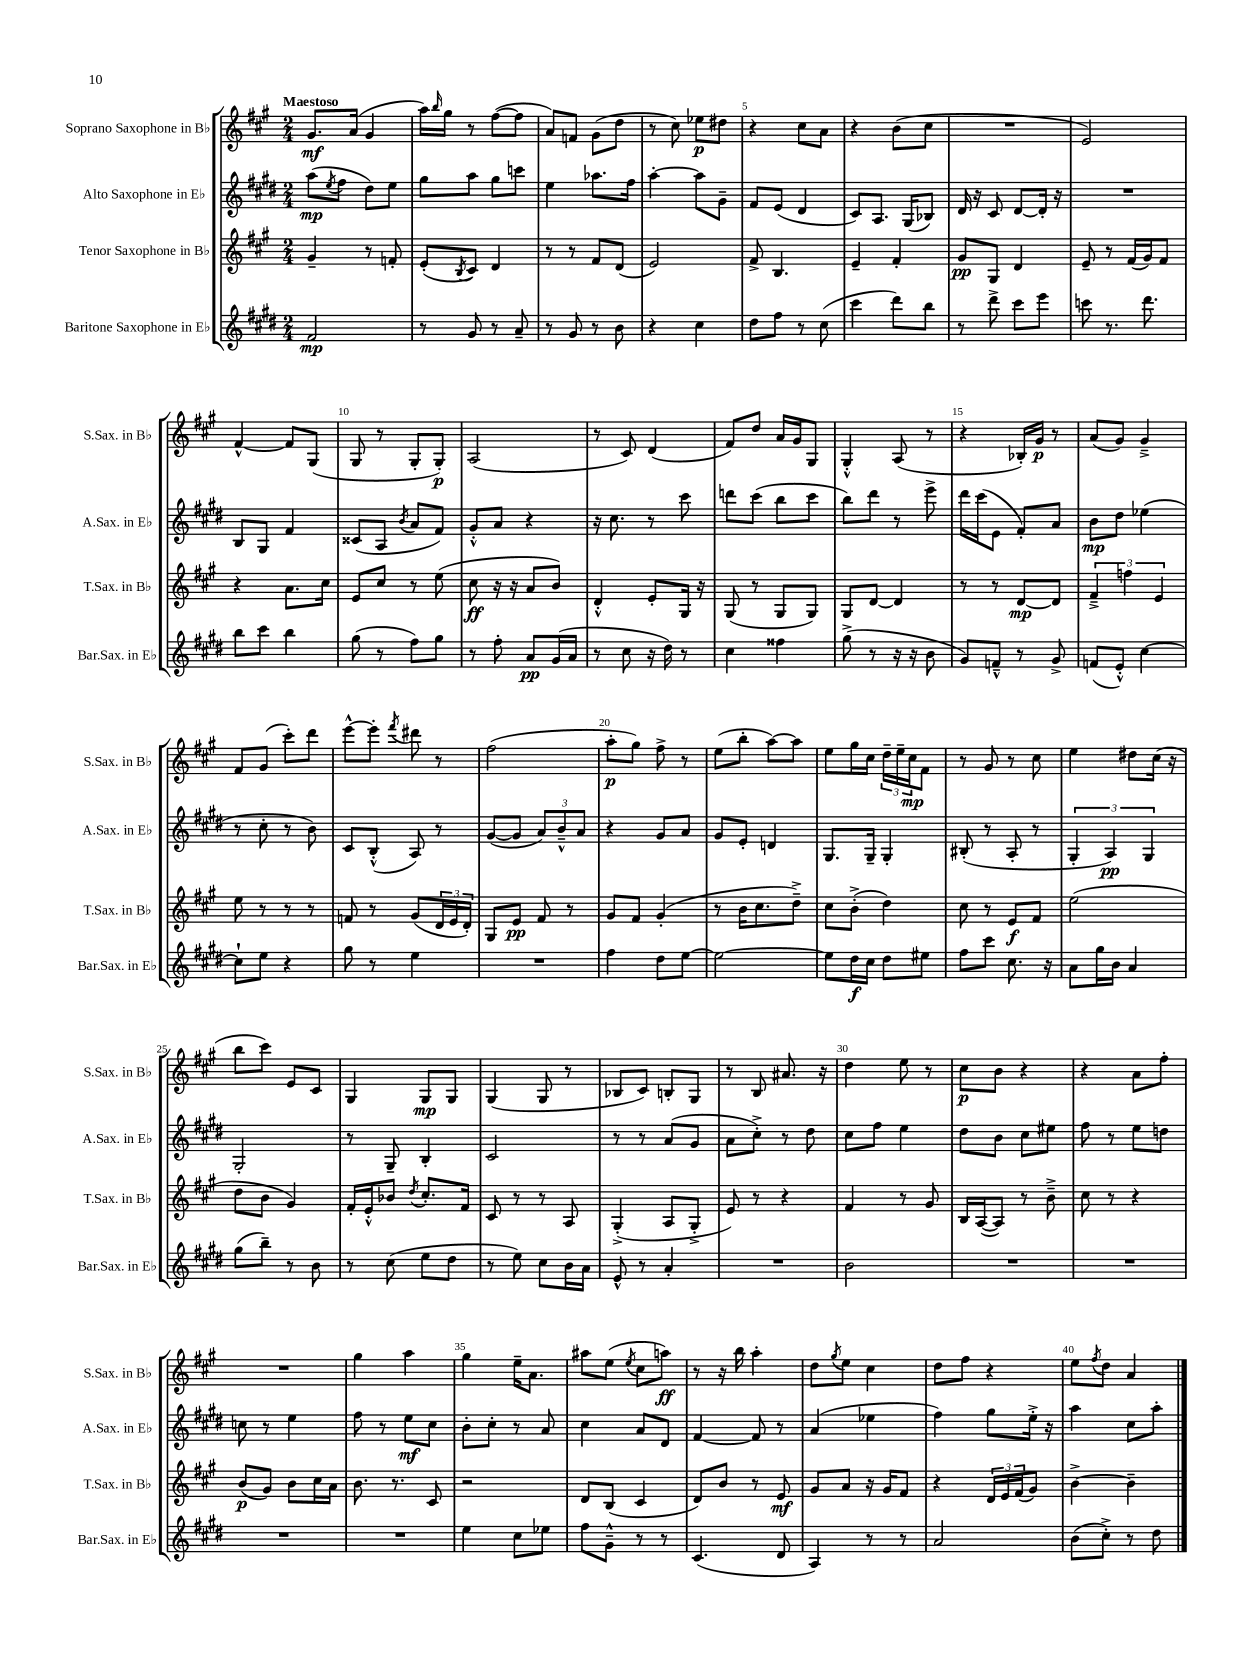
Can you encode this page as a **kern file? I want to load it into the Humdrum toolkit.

**kern	**kern	**kern	**kern
*staff4	*staff3	*staff2	*staff1
*clefG2	*clefG2	*clefG2	*clefG2
*k[f#c#g#d#]	*k[f#c#g#]	*k[f#c#g#d#]	*k[f#c#g#]
*M2/4	*M2/4	*M2/4	*M2/4
2f#	4g#~	(8aa	8.g#
.	.	8qee	.
.	.	8ff#	.
.	.	.	(16a
.	8r	8dd#)	4g#
.	8f'	8ee	.
=	=	=	=
8r	(8e'	8gg#	16aa)
.	.	.	16qqbb
.	.	.	16gg#
.	8qB	.	.
8g#	8c#)	8aa	8r
8r	4d	8gg#	([8ff#
8a~	.	8ccc	8ff#]
=	=	=	=
8r	8r	4ee	8a)
8g#	8r	.	8f
8r	8f#	8.aa-	(8g#
8b	(8d	.	8dd
.	.	16ff#	.
=	=	=	=
4r	2e)	[4aa'	8r
.	.	.	8cc#)
4cc#	.	8aa]	8ee-
.	.	8g#~	8dd#
=	=	=	=
8dd#	8f#^	8f#	4r
8ff#	4.B	(8e	.
8r	.	4d#	8cc#
(8cc#	.	.	8a
=	=	=	=
4ccc#	4e~	8c#)	4r
.	.	8.A	.
8ddd#)	4f#'	.	(8b
.	.	(16G#	.
8bb	.	8B-)	8cc#
=	=	=	=
8r	8g#	16d#	2r
.	.	16r	.
8ddd#^	8G#	8c#	.
8ccc#	4d	[8d#	.
8eee	.	16d#']	.
.	.	16r	.
=	=	=	=
8ccc	8e~	2r	2e)
8.r	8r	.	.
.	(16f#	.	.
8.ddd#	16g#)	.	.
.	8f#	.	.
=	=	=	=
8bb	4r	8B	[4f#^^
8ccc#	.	8G#	.
4bb	8.a	4f#	8f#]
.	.	.	(8G#
.	16cc#	.	.
=	=	=	=
(8gg#	8e	(8c##	8G#
8r	8cc#	8A	8r
.	.	8qb	.
8ff#)	8r	8a	8G#'
8gg#	(8ee	8f#)	8G#')
=	=	=	=
8r	8cc#	8g#'^^	(2A
8ff#'	16r	8a	.
.	16r	.	.
8a	8a	4r	.
(16g#	8b)	.	.
16a	.	.	.
=	=	=	=
8r	4d'^^	16r	8r
.	.	8.cc#	.
8cc#	.	.	8c#)
16r	8e'	8r	(4d
16dd#)	.	.	.
8r	16G#	8ccc#	.
.	16r	.	.
=	=	=	=
4cc#	(8G#	8ddd	8f#)
.	8r	(8ccc#	8dd
4ff##	8G#	8bb	16a
.	.	.	16g#
.	8G#)	8ccc#	8G#
=	=	=	=
(8gg#^	8G#	8bb)	4G#'^^
8r	[8d	8ddd#	.
16r	4d]	8r	(8A
16r	.	.	.
8b	.	8eee^	8r
=	=	=	=
8g#)	8r	16ddd#	4r
.	.	(16ccc#	.
8f~^^	8r	8e	.
8r	[8d	8f#')	16B-')
.	.	.	16g#
8g#^	8d]	8a	8r
=	=	=	=
(8f	6f#~^	8b	(8a
8e'^^)	.	8dd#	8g#)
.	6ff	.	.
[4cc#	.	(4ee-	4g#~^
.	6e	.	.
=	=	=	=
8cc#`]	8ee	8r	8f#
8ee	8r	8cc#'	(8g#
4r	8r	8r	8ccc#')
.	8r	8b)	8ddd
=	=	=	=
8gg#	8f	8c#	[8eee^^
8r	8r	(8B'^^	8eee']
.	.	.	8qfff#
4ee	(8g#	8A)	8ddd#
.	24d	8r	8r
.	24e	.	.
.	24d')	.	.
=	=	=	=
2r	8G#	([8g#	(2ff#
.	8e	8g#]	.
.	8f#	12a)	.
.	.	12b~^^	.
.	8r	.	.
.	.	12a	.
=	=	=	=
4ff#	8g#	4r	8aa'
.	8f#	.	8gg#)
8dd#	(4g#'	8g#	8ff#^
[8ee	.	8a	8r
=	=	=	=
2ee_	8r	8g#	(8ee
.	16b	8e'	8bb'
.	8.cc#	.	.
.	.	4d	[8aa)
.	8dd~^)	.	8aa]
=	=	=	=
8ee]	8cc#	8.G#	8ee
16dd#	(8b'^	.	16gg#
16cc#	.	16G#~	16cc#
8dd#	4dd)	4G#'	24dd~
.	.	.	24ee~
.	.	.	24cc#
8ee#	.	.	8f#
=	=	=	=
8ff#	8cc#	(8B#'	8r
8ccc#	8r	8r	8g#
8.cc#	8e	8A'	8r
.	8f#	8r	8cc#
16r	.	.	.
=	=	=	=
8a	(2ee	6G#'	4ee
16gg#	.	.	.
.	.	6A)	.
16b	.	.	.
4a	.	.	8dd#
.	.	6G#	.
.	.	.	(16cc#
.	.	.	16r
=	=	=	=
(8gg#	8dd	2G#'	8bb
8bb~)	8b	.	8ccc#)
8r	4g#)	.	8e
8b	.	.	8c#
=	=	=	=
8r	16f#'	8r	4G#
.	16e'^^	.	.
(8cc#	8b-	8G#~	.
.	8qdd	.	.
8ee	8.cc#'	4B'	8G#
8dd#	.	.	8G#
.	16f#	.	.
=	=	=	=
8r	8c#	2c#	(4G#
8ee)	8r	.	.
8cc#	8r	.	8G#
16b	8A	.	8r
16a	.	.	.
=	=	=	=
8e^^	(4G#'^	8r	8B-
8r	.	8r	8c#)
4a'	8A	(8a	8B'
.	8G#'^	8g#	8G#
=	=	=	=
2r	8e)	8a	8r
.	8r	8cc#'^)	8B
.	4r	8r	8.a#
.	.	8dd#	.
.	.	.	16r
=	=	=	=
2b	4f#	8cc#	4dd
.	.	8ff#	.
.	8r	4ee	8ee
.	8g#	.	8r
=	=	=	=
2r	16B	8dd#	8cc#
.	([16A	.	.
.	8A])	8b	8b
.	8r	8cc#	4r
.	8b~^	8ee#	.
=	=	=	=
2r	8cc#	8ff#	4r
.	8r	8r	.
.	4r	8ee	8a
.	.	8dd	8ff#'
=	=	=	=
2r	(8b	8cc	2r
.	8g#)	8r	.
.	8b	4ee	.
.	16cc#	.	.
.	16a	.	.
=	=	=	=
2r	8.b	8ff#	4gg#
.	.	8r	.
.	8.r	.	.
.	.	8ee	4aa
.	8c#	8cc#	.
=	=	=	=
4ee	2r	8b'	4gg#
.	.	8cc#'	.
8cc#	.	8r	16ee~
.	.	.	8.a
8ee-	.	8a	.
=	=	=	=
8ff#	8d	4cc#	8aa#
8g#~^^	(8B	.	(8ee
.	.	.	8qee
8r	4c#	8a	8cc#
8r	.	8d#	8aa)
=	=	=	=
(4.c#	8d)	[4f#	8r
.	8b	.	16r
.	.	.	16bb
.	8r	8f#]	4aa'
8d#	8e	8r	.
=	=	=	=
4A)	8g#	(4a	8dd
.	.	.	8qgg#
.	8a	.	8ee
8r	16r	4ee-	4cc#
.	16g#	.	.
8r	8f#	.	.
=	=	=	=
2a	4r	4ff#)	8dd
.	.	.	8ff#
.	24d	8gg#	4r
.	24e	.	.
.	(24f#	.	.
.	8g#)	16ee'^	.
.	.	16r	.
=	=	=	=
(8b	[4b^	4aa	8ee
.	.	.	8qff#
8cc#'^)	.	.	8dd
8r	4b~]	8cc#	4a
8dd#	.	8aa'	.
==	==	==	==
*-	*-	*-	*-
